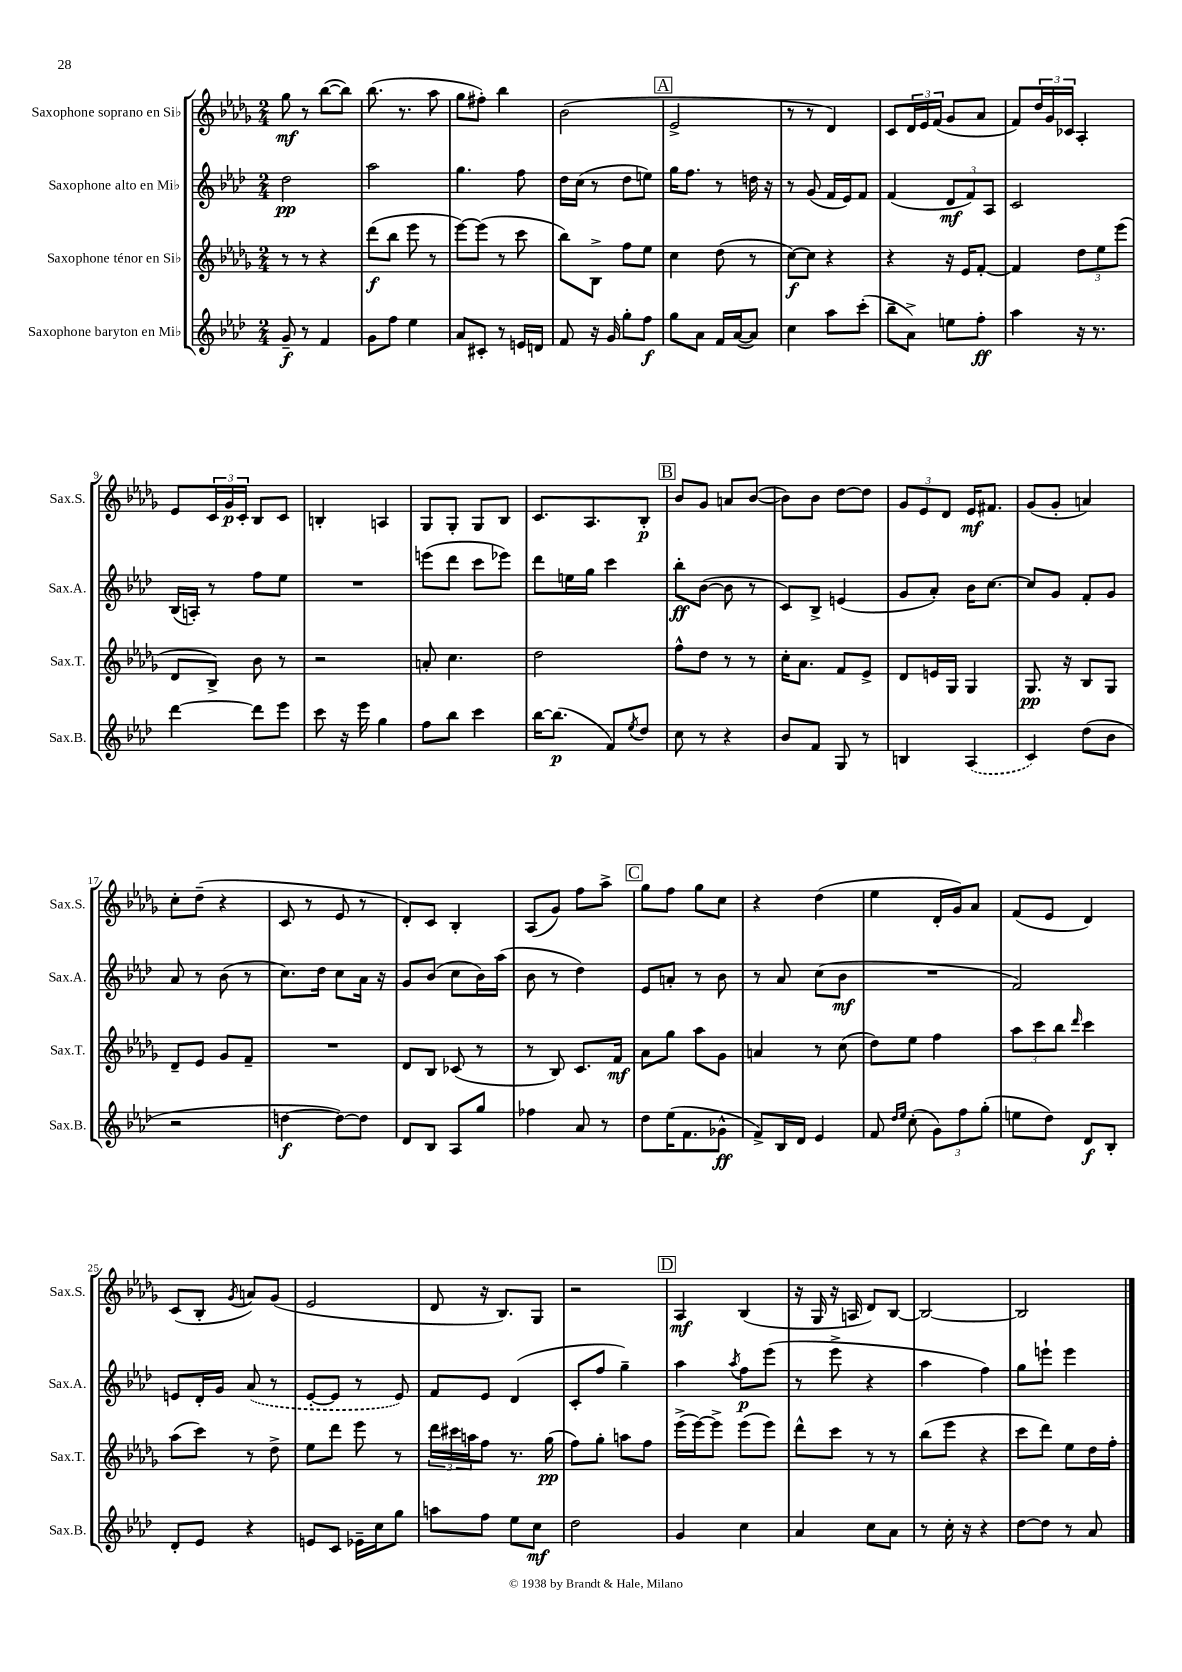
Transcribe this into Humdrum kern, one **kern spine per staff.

**kern	**kern	**kern	**kern
*staff4	*staff3	*staff2	*staff1
*clefG2	*clefG2	*clefG2	*clefG2
*k[b-e-a-d-]	*k[b-e-a-d-g-]	*k[b-e-a-d-]	*k[b-e-a-d-g-]
*M2/4	*M2/4	*M2/4	*M2/4
8g~	8r	2dd-	8gg-
8r	8r	.	8r
4f	4r	.	([8bb-
.	.	.	8bb-])
=	=	=	=
8g	(8ddd-	2aa-	(8.bb-
8ff	8bb-	.	.
.	.	.	8.r
4ee-	8eee-	.	.
.	8r	.	8aa-
=	=	=	=
8a-	[8eee-)	4.gg	8gg-
8c#'	(8eee-]	.	8ff#')
8r	8r	.	4bb-
16e	8ccc	8ff	.
16d	.	.	.
=	=	=	=
8f	8bb-)	16dd-	(2b-
.	.	(16cc	.
16r	8B-^	8r	.
16g	.	.	.
8gg'	8ff	8dd-	.
8ff	8ee-	8ee)	.
=	=	=	=
8gg	4cc	16gg	2e-^
.	.	8.ff	.
8a-	.	.	.
16f	(8dd-	8r	.
([16a-	.	.	.
8a-])	8r	16dd	.
.	.	16r	.
=	=	=	=
4cc	[8cc)	8r	8r
.	8cc]	(8g	8r
8aa-	4r	16f	4d-)
.	.	16e-)	.
(8ccc'	.	8f	.
=	=	=	=
8bb-~	4r	(4f	8c
8a-^)	.	.	24d-
.	.	.	24e-
.	.	.	(24f
8ee	16r	12d-	8g-
.	16e-	.	.
.	.	12f)	.
8ff'	[8f'	.	8a-
.	.	12A-	.
=	=	=	=
4aa-	4f]	2c	8f)
.	.	.	24dd-
.	.	.	24g-
.	.	.	24c-
16r	12dd-	.	4A-'
8.r	.	.	.
.	12ee-	.	.
.	(12eee-	.	.
=	=	=	=
[4ddd-	8d-	(16B-	8e-
.	.	16A')	.
.	8B-^)	8r	24c
.	.	.	24g-
.	.	.	24c'
8ddd-]	8b-	8ff	8B-
8eee-	8r	8ee-	8c
=	=	=	=
8ccc	2r	2r	4B'
16r	.	.	.
16eee-	.	.	.
4gg	.	.	4A
=	=	=	=
8ff	8a'	(8eee	8G-
8bb-	4.cc	8ddd-	8G-'
4ccc	.	8ccc	8G-
.	.	8eee-)	8B-
=	=	=	=
[16bb-	2dd-	8ddd-	8.c
(8.bb-]	.	.	.
.	.	16ee	.
.	.	16gg	8.A-
8f)	.	4ccc	.
8qee-	.	.	.
8dd-	.	.	8B-'
=	=	=	=
8cc	8ff^^	8bb-'	8b-
8r	8dd-	([8b-	8g-
4r	8r	8b-]	8a
.	8r	8r	([8b-
=	=	=	=
8b-	16cc'	8c)	8b-])
.	8.a-	.	.
8f	.	8B-^	8b-
8G	8f	(4e	[8dd-
8r	8e-^	.	8dd-]
=	=	=	=
4B	8d-	8g	12g-
.	.	.	12e-
.	16e	8a-')	.
.	.	.	12d-
.	16G-	.	.
(4A-	4G-	16b-	16e-
.	.	[8.cc	8.f#
=	=	=	=
4c)	8.G-	8cc]	(8g-
.	.	8g	8g-'
.	16r	.	.
(8dd-	8B-	8f'	4a)
8b-	8G-	8g	.
=	=	=	=
2r	8d-~	8a-	8cc'
.	8e-	8r	(8dd-~
.	8g-	(8b-	4r
.	8f~	8r	.
=	=	=	=
[4dd	2r	8.cc)	8c
.	.	.	8r
.	.	16dd-	.
8dd_)	.	8cc	8e-
8dd]	.	16a-	8r
.	.	16r	.
=	=	=	=
8d-	8d-	8g	8d-')
8B-	8B-	(8b-	8c
8A-	(8c-	8cc	4B-'
8gg	8r	16b-)	.
.	.	(16aa-	.
=	=	=	=
4ff-	8r	8b-	(8A-
.	8B-)	8r	8g-)
8a-	8.c	4dd-)	8ff
8r	.	.	8aa-^
.	16f	.	.
=	=	=	=
8dd-	8a-	8e-	8gg-
(16ee-	8gg-	8a'	8ff
8.f	.	.	.
.	8aa-	8r	8gg-
8g-^^	8g-	8b-	8cc
=	=	=	=
8f^)	4a	8r	4r
16B-	.	8a-	.
16d-	.	.	.
4e-	8r	(8cc	(4dd-
.	(8cc	8b-	.
=	=	=	=
8f	8dd-)	2r	4ee-
16qqdd-	.	.	.
16qqee-	.	.	.
(8cc'	8ee-	.	.
12g)	4ff	.	16d-'
.	.	.	16g-)
12ff	.	.	.
.	.	.	8a-
(12gg'	.	.	.
=	=	=	=
8ee	12aa-	2f)	(8f
.	12ccc	.	.
8dd-)	.	.	8e-
.	12bb-	.	.
.	16qqddd-	.	.
8d-	4ccc	.	4d-)
8B-'	.	.	.
=	=	=	=
8d-'	(8aa-	8e	(8c
8e-	8ccc)	16d-'	8B-'
.	.	16g	.
.	.	.	8qg-
4r	8r	(8a-	8a)
.	8dd-^	8r	(8g-
=	=	=	=
8e	8ee-	[8e-'	2e-
8c	8ddd-	8e-]	.
16e-~	8eee-	8r	.
16cc	.	.	.
8gg	8r	8e-)	.
=	=	=	=
8aa	24ddd-	8f	8d-
.	24ccc#	.	.
.	24aa	.	.
8ff	8ff	8e-	16r
.	.	.	8.B-)
8ee-	8.r	(4d-	.
8cc	.	.	8G-
.	(16gg-	.	.
=	=	=	=
2dd-	8ff)	8c'	2r
.	8gg-'	8ff	.
.	8aa	4gg~)	.
.	8ff	.	.
=	=	=	=
4g	(16eee-^	4aa-	4A-
.	[16eee-)	.	.
.	8eee-^]	.	.
.	.	8qaa-	.
4cc	(8eee-	8ff	(4B-
.	8eee-)	(8eee-	.
=	=	=	=
4a-	8ddd-^^	8r	16r
.	.	.	16G-
.	8ccc	8eee-^	16r
.	.	.	16A
8cc	8r	4r	8d-)
8a-	8r	.	[8B-
=	=	=	=
8r	(8bb-	4aa-	2B-_
16cc'	8eee-	.	.
16r	.	.	.
4r	4r	4ff)	.
=	=	=	=
[8dd-	8ccc	8gg	2B-]
8dd-]	8ddd-)	8eee`	.
8r	8ee-	4eee	.
8a-	16dd-	.	.
.	16ff'	.	.
==	==	==	==
*-	*-	*-	*-
